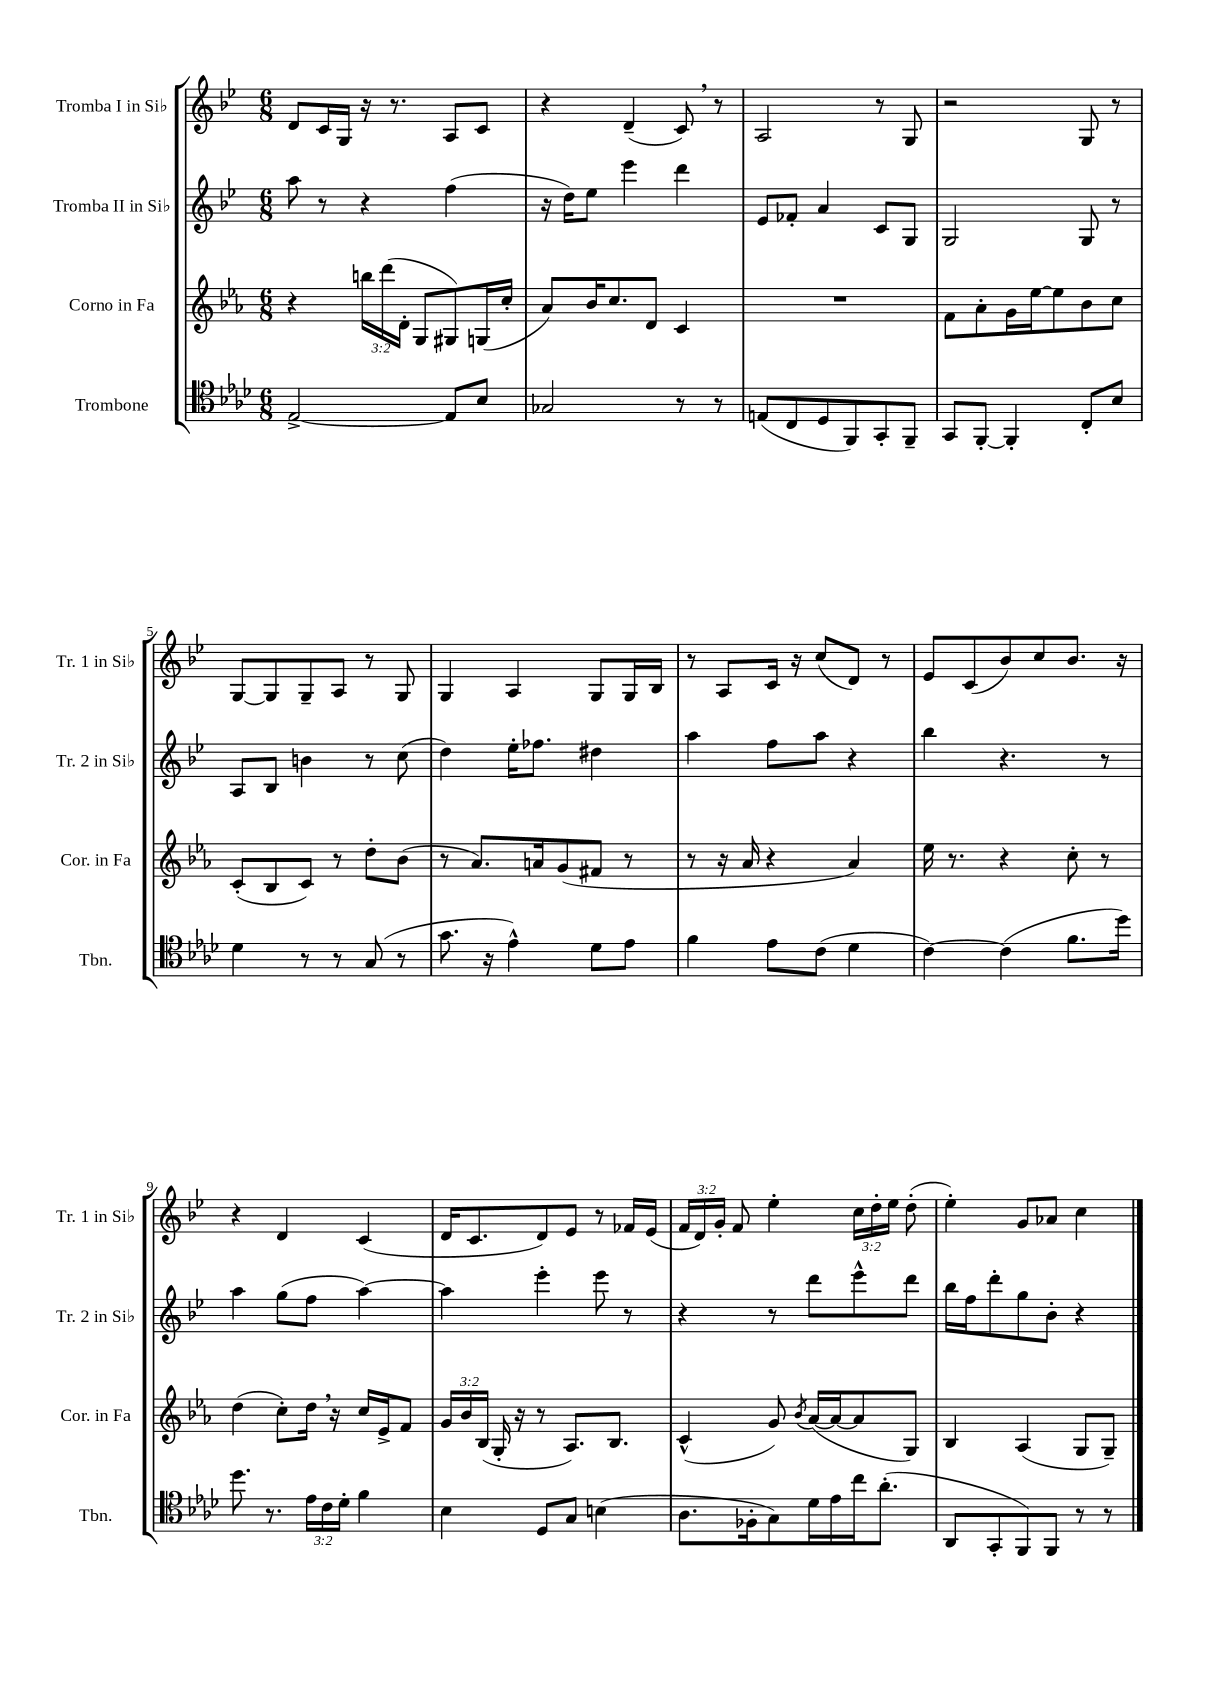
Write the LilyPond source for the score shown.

<<
\new StaffGroup <<
\new Staff = "s0" \with { instrumentName = "Tromba I in Sib" shortInstrumentName = "Tr. 1 in Sib" } {
    \clef treble \key bes \major \numericTimeSignature \time 6/8 \override Staff.TupletNumber.text = #tuplet-number::calc-fraction-text
    \autoBeamOff d'8[ c'16 g16] r16 r8. a8[ c'8] |
    r4 d'4--( c'8) \breathe r8 |
    a2 r8 g8 |
    r2 g8 r8 |
    g8[~ g8 g8-- a8] r8 g8 |
    g4 a4 g8[ g16 bes16] |
    r8 a8[ c'16] r16 c''8[( d'8]) r8 |
    ees'8[ c'8( bes'8) c''8 bes'8.] r16 |
    r4 d'4 c'4( |
    d'16[ c'8. d'8) ees'8] r8 fes'16[ ees'16]( |
    \tuplet 3/2 { f'16[ d'16) g'16]-. } f'8 ees''4-. \tuplet 3/2 { c''16[ d''16-. ees''16] } d''8-.( |
    ees''4-.) g'8[ aes'8] c''4 \bar "|." |
}
\new Staff = "s1" \with { instrumentName = "Tromba II in Sib" shortInstrumentName = "Tr. 2 in Sib" } {
    \clef treble \key bes \major \numericTimeSignature \time 6/8
    \autoBeamOff a''8 r8 r4 f''4( |
    r16 d''16[) ees''8] ees'''4 d'''4 |
    ees'8[ fes'8]-. a'4 c'8[ g8] |
    g2 g8 r8 |
    a8[ bes8] b'4 r8 c''8( |
    d''4) ees''16[-. fes''8.] dis''4 |
    a''4 f''8[ a''8] r4 |
    bes''4 r4. r8 |
    a''4 g''8[( f''8] a''4~) |
    a''4 ees'''4-. ees'''8 r8 |
    r4 r8 d'''8[ ees'''8-^ d'''8] |
    bes''16[ f''16 d'''8-. g''8 bes'8]-. r4 \bar "|." |
}
\new Staff = "s2" \with { instrumentName = "Corno in Fa" shortInstrumentName = "Cor. in Fa" } {
    \clef treble \key ees \major \numericTimeSignature \time 6/8 \override Staff.TupletNumber.text = #tuplet-number::calc-fraction-text
    \autoBeamOff r4 \tuplet 3/2 { b''16[ d'''16( d'16]-. } g8[ gis8) g16( c''16]-. |
    aes'8[) bes'16 c''8. d'8] c'4 |
    R2. |
    f'8[ aes'8-. g'16 ees''16~ ees''8 bes'8 c''8] |
    c'8[-.( bes8 c'8]) r8 d''8[-. bes'8]( |
    r8 aes'8.[) a'16 g'8( fis'8] r8 |
    r8 r16 aes'16 r4 aes'4) |
    ees''16 r8. r4 c''8-. r8 |
    d''4( c''8[-.) d''16] \breathe r16 c''16[ ees'16-> f'8] |
    \tuplet 3/2 { g'16[ bes'16 bes16]( } g16-. r16 r8 aes8.[) bes8.] |
    c'4-^( g'8) \acciaccatura { bes'8 } aes'16[~( aes'16~ aes'8 g8]) |
    bes4 aes4( g8[ g8]--) \bar "|." |
}
\new Staff = "s3" \with { instrumentName = "Trombone" shortInstrumentName = "Tbn." } {
    \clef tenor \key aes \major \numericTimeSignature \time 6/8 \override Staff.TupletNumber.text = #tuplet-number::calc-fraction-text
    \autoBeamOff ees2~-> ees8[ bes8] |
    ges2 r8 r8 |
    e8[( c8 des8 f,8) g,8-. f,8]-- |
    g,8[ f,8]~-. f,4-. c8[-. bes8] |
    des'4 r8 r8 g8( r8 |
    g'8. r16 ees'4-^) des'8[ ees'8] |
    f'4 ees'8[ c'8]( des'4 |
    c'4~) c'4( f'8.[ des''16]) |
    des''8. r8. \tuplet 3/2 { ees'16[ c'16 des'16]-. } f'4 |
    bes4 des8[ g8] b4( |
    aes8.[ fes16-. g8) des'16 ees'16 c''16 aes'8.]-.( |
    aes,8[ g,8-. f,8) f,8] r8 r8 \bar "|." |
}
>>
>>
